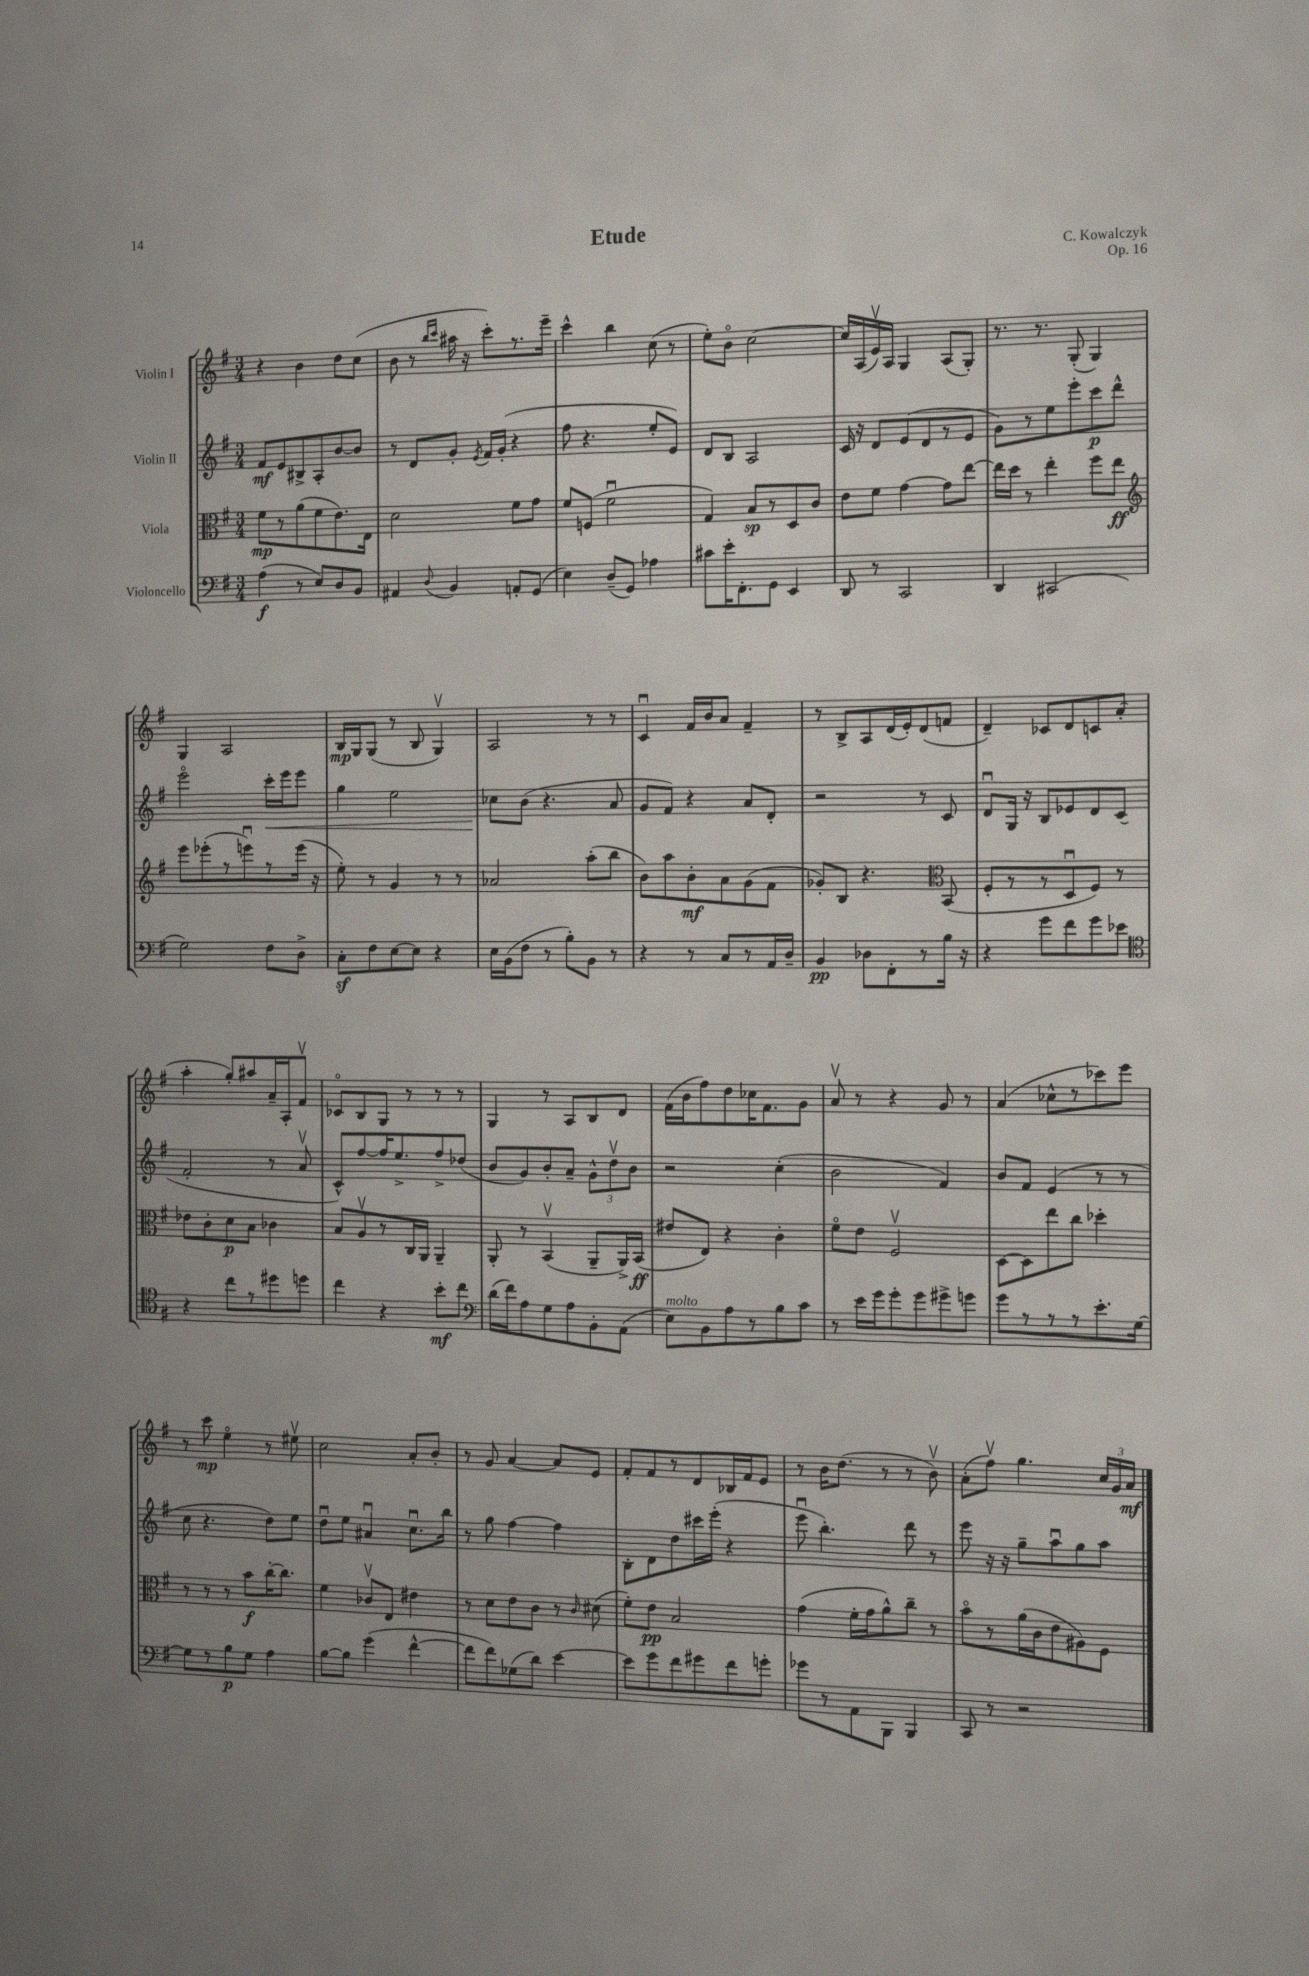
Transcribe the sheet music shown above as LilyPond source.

\header { title = "Etude" composer = "C. Kowalczyk" opus = "Op. 16" }
<<
\new StaffGroup <<
\new Staff = "s0" \with { instrumentName = "Violin I" } {
    \clef treble \key g \major \numericTimeSignature \time 3/4
    \autoBeamOff r4 b'4 d''8[ c''8]( |
    b'8 r8 \grace { b''16[ c'''16] } ais''16 r16 c'''8[-.) r8. e'''16]-- |
    c'''4-^ b''4 c''8( r8 |
    e''8[-.) b'8]\flageolet c''2~ |
    c''16[ a16( e'16\upbow) a16] g4 a8[( g8]-.) |
    r8. r8. g8-.( g4) |
    g4 a2 |
    b16[\mp g16 g8]( r8 b8 g4\upbow) |
    a2 r8 r8 |
    c'4\downbow fis'16[ b'16 a'8] fis'4-- |
    r8 b8[-> a8 d'16( e'16-.) d'8( f'8] |
    d'4--) ces'8[ d'8 c'8 a'8]-.( |
    a''4-. g''8[-.) ais''8 a'16-- a16-. fis'8]\upbow |
    ces'8[\flageolet b8 g8] r8 r8 r8 |
    g4 r8 a8[ b8 d'8] |
    fis'16[( b'16 fis''8) d''8 ces''16 fis'8. g'8] |
    a'8\upbow r8 r4 g'8 r8 |
    a'4( ces''8[-^ r8 ces'''8) e'''8] |
    r8 c'''8\mp e''4\flageolet r8 eis''8\upbow |
    c''2 a'8[-. b'8]-. |
    r8 g'8 a'4~ a'8[ e'8] |
    fis'8[-. fis'8 r8 d'8 bes16 fis'16 e'8] |
    r8 b'16[ d''8.]( r8 r8 b'8\upbow) |
    a'8[-.( fis''8]\upbow) g''4. \tuplet 3/2 { c''16[ g'16 a'16]\mf } \bar "|." |
}
\new Staff = "s1" \with { instrumentName = "Violin II" } {
    \clef treble \key g \major \numericTimeSignature \time 3/4
    \autoBeamOff fis'8[\mf e'8 bis8-> a8-. b'8~ b'8] |
    r8 d'8[ g'8]-. \acciaccatura { e'8 } fis'16[ g'16]-.( r4 |
    fis''8 r4. e''8[-. e'8]) |
    d'8[ b8] a2 |
    c'16 r16 d'8[ e'8( d'8 r8 e'8] |
    g'8[) r8 e''8 e'''8-. c'''8\p d'''8]-^ |
    e'''2\flageolet c'''16[-.\< e'''16 e'''8] |
    g''4 e''2 |
    ces''8[\! b'8]( r4. a'8 |
    g'8[ fis'8]) r4 a'8[ d'8]-. |
    r2 r8 c'8 |
    d'8[\downbow g16] r16 b8[ ees'8 d'8 c'8]( |
    fis'2-. r8 a'8\upbow |
    c'8[-^) fis''8~ fis''16 e''8.-> fis''8-> des''8]( |
    b'8[ g'8) b'8-. a'8]-- \tuplet 3/2 { g'8[-^ d''8\upbow b'8] } |
    r2 c''4-.( |
    b'2 fis'4) |
    b'8[ fis'8] e'4( r8 r8 |
    c''8 r4. d''8[) e''8] |
    d''8[\downbow e''8] ais'4\downbow c''8.[\downbow b''16] |
    r8 g''8 fis''4~ fis''4 |
    b8[-. d'8 d''8 cis'''16 e'''16]-.( r4 |
    e'''8\downbow b''4.-.) d'''8 r8 |
    e'''8 r16 r16 g''8[-- a''8\downbow g''8 a''8] \bar "|." |
}
\new Staff = "s2" \with { instrumentName = "Viola" } {
    \clef alto \key g \major \numericTimeSignature \time 3/4
    \autoBeamOff fis'8[\mp r8 a'8( fis'8 e'8.) e16] |
    d'2 fis'8[ g'8] |
    fis'8[ f8]( fis'2\downbow |
    g4) b8[\sp r8 d8 c'8] |
    e'8[ fis'8] g'4~ g'8[ e''8]~ |
    e''16[ d''16] r8 e''4-. fis''8[ e''8]\ff |
    \clef treble e'''8[ ees'''8-.( r8 e'''8\downbow) r8 e'''16]( r16 |
    e''8-.) r8 g'4 r8 r8 |
    aes'2 a''8[-.( b''8] |
    b'8[) a''8 b'8-.\mf a'8 g'8( fis'8] |
    ges'8[-.) b8] r4. \clef alto b,8( |
    fis8[-. r8 r8 d8\downbow fis8]) r8 |
    ees'8[ c'8-. d'8\p b8] ces'4 |
    b8[ a8\upbow r8 c16 a,16] a,4-- |
    a,8-. r8 b,4\upbow( a,8[-- a,16->) b,16]\ff( |
    eis'8[ e8]) r4 c'4-. |
    fis'8[\flageolet e'8] fis2\upbow |
    d8[~ d8 e''8 c''8] des''4-. |
    r8 r8 r8 b'8[\f c''16~-. c''8.] |
    fis'4 ces'8[\upbow e8] eis'4 |
    r8 d'8[ e'8 c'8] r8 \grace { c'16 } dis'8( |
    fis'8[-.) e'8]\pp b2 |
    g'4( fis'16[-. g'16 a'8-^) c''8]-- r8 |
    b'8[\flageolet r8 a'16( c'16 e'8 ais8) fis8] \bar "|." |
}
\new Staff = "s3" \with { instrumentName = "Violoncello" } {
    \clef bass \key g \major \numericTimeSignature \time 3/4
    \autoBeamOff a4\f( r8 e8[) d8 b,8] |
    ais,4 \appoggiatura { d8 } b,4 a,8[-. g,8]( |
    e4) d8[--( g,8]) aes4 |
    cis'8[ e'16-. fis,8.-. g,8] e,4 |
    d,8 r8 c,2 |
    d,4 cis,2( |
    g2) fis8[ d8]-> |
    c8[-.\sf fis8 e8~ e8] r4 |
    e16[ b,16( fis8] r8 b8[-.) b,8] r8 |
    r4 r8 c8[ r8 a,16 d16]-- |
    b,4\pp des8[ fis,8-. r8 b16] r16 |
    r4 g'8[ fis'8 g'8 ees'8] |
    \clef tenor r4 c''8[ r8 dis''8 d''8] |
    c''4 r4 b'8[-.\mf c''8] |
    \clef bass d'16[( fis'16) a8 g8 a8 b,8-. a,8]( |
    e8[^\markup { \italic "molto" }) b,8 a8 r8 b8 c'8] |
    r8 e'16[ g'16 g'8-. g'8 gis'8-> g'8] |
    g'8[ r8 r8 r8 e'8.-. g16]~ |
    g8[ r8 b8\p g8] a4 |
    b8[~ b8] g'4( fis'4~-^ |
    fis'8[ fis'8) ges8( d'8]) e'4~ |
    e'8[ g'8 fis'8 gis'8 fis'8 g'8]-. |
    ges'8[ r8 a,8 b,,8] b,,4 |
    c,8 r8 r2 \bar "|." |
}
>>
>>
\layout { \context { \Score \remove "Bar_number_engraver" } }
